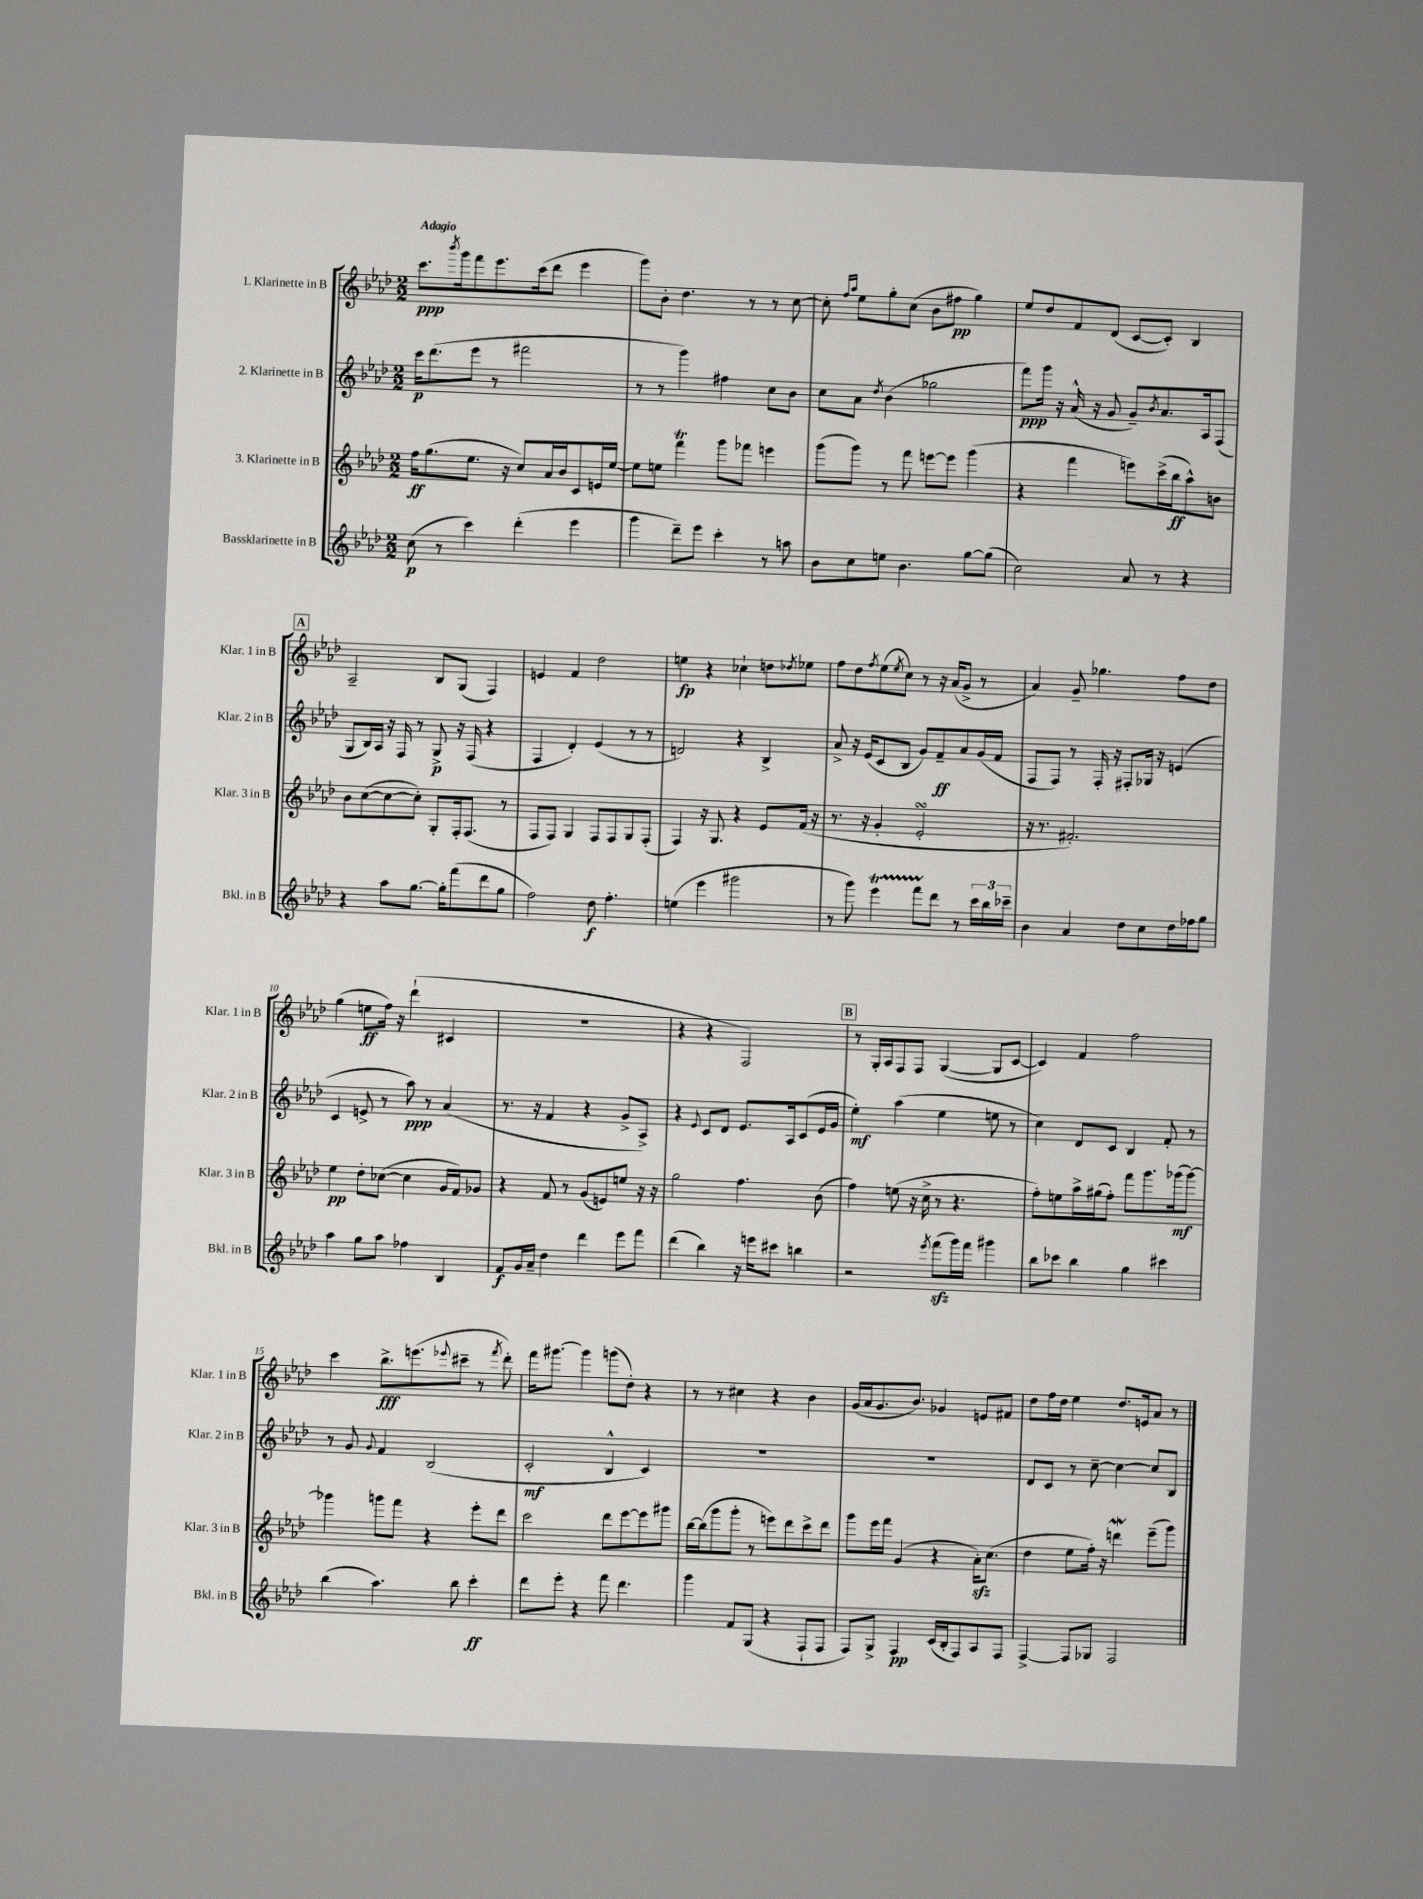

**kern	**kern	**kern	**kern
*staff4	*staff3	*staff2	*staff1
*clefG2	*clefG2	*clefG2	*clefG2
*k[b-e-a-d-]	*k[b-e-a-d-]	*k[b-e-a-d-]	*k[b-e-a-d-]
*M2/2	*M2/2	*M2/2	*M2/2
(8cc	16ff	16ccc	8.ccc
.	(8.gg	(8.ddd-	.
8r	.	.	.
.	.	.	8qbbb-
.	.	.	16ggg
4ccc)	8.ee-	8eee-	8fff
.	.	8r	8.eee-
.	16r	.	.
(4ddd-'	8cc)	2fff#	.
.	.	.	(16ccc
.	16a-	.	8ddd-
.	16b-	.	.
4eee-	8c	.	4eee-
.	16e	.	.
.	[16ee-	.	.
=	=	=	=
4ggg	8ee-]	8r	8ggg)
.	8ee	8r	8b-'
8ddd-~)	4fff	4ggg)	4.dd-
8eee-	.	.	.
4ccc'	8ggg	4ff#	.
.	8fff-	.	8r
8r	4eee	8cc	8r
8aa	.	8b-	[8cc
=	=	=	=
8b-	(8ggg	8cc	8cc']
.	.	.	16qqff
.	.	.	16qqaa-
8cc	8ggg)	8a-	8ee-
.	.	8qdd-	.
8ee	8r	(4b-	8gg'
4.b-	8fff	.	(8cc
.	[8eee	2gg-	8b-
.	8eee]	.	8ff#
[8gg	(4ggg	.	4gg)
(8gg]	.	.	.
=	=	=	=
2cc)	4r	8fff)	8ee-
.	.	16ggg	8dd-
.	.	16r	.
.	4fff	(16a-^^	8f
.	.	16r	.
.	.	8g	(8d-
8a-	8eee)	8g~)	[8c
.	.	8qb-	.
8r	(16ccc^	8.a-	8c'])
.	16bb-	.	.
4r	8aa-^^)	.	4B-
.	.	16A-	.
.	8b	(8F	.
=	=	=	=
4r	8b-	8G	2A-~
.	([8cc	16B-)	.
.	.	16A-	.
8aa-	8cc_	16r	.
.	.	16F	.
[8.gg	8cc'])	8r	.
.	8G'	8G^	8B-
16gg']	.	.	.
(8fff	16F'	16r	(8G
.	(8.F	(16F	.
8ddd-	.	4r	4F)
8gg	8r	.	.
=	=	=	=
2ff)	8F	4F	4e
.	8F)	.	.
.	4G	4d-')	4f
8dd-	8F	(4e-	2dd-
4.ff'	8F	.	.
.	8G	8r	.
.	(8F'	8r	.
=	=	=	=
(4ee	4F)	2d)	4ee
4eee-	16r	.	4r
.	8.G	.	.
2ggg#	4r	4r	4cc-`
.	8e-	4B-^	8dd
.	.	.	8qdd-
.	(16f	.	8ee-
.	16r	.	.
=	=	=	=
8r	8.r	8a-^	8ff
8ggg)	.	16r	8dd-
.	16r	(16e-	.
.	.	.	8qff
4eee-	4g'	8c	(8ee-
.	.	.	8qee-
.	.	8B-	8cc)
8fff	2e-'	8g)	8r
8ddd-	.	8f~	16r
.	.	.	(16a-
8r	.	8a-	8g^
24ccc	.	(16g	8r
24bb-	.	.	.
.	.	16f	.
24ccc-~	.	.	.
=	=	=	=
4b-	16r	8F	4a-)
.	8.r	.	.
.	.	8F)	.
4a-	2.f#')	8r	8g~
.	.	16F'	4.gg-
.	.	16r	.
8dd-	.	8F#'	.
8cc	.	16G-	.
.	.	16r	.
16dd-	.	(4e	8ff
16ff-	.	.	.
8gg	.	.	8dd-
=	=	=	=
4aa-	4ee-	4c	(4gg
8gg	8dd-'	8e^	8ee
8aa-	([8cc-	8r	16ff)
.	.	.	16r
4ff-	4cc-]	8aa-)	(4ddd-`
.	.	8r	.
4B-	16g	(4a-	4c#
.	16f)	.	.
.	8g-	.	.
=	=	=	=
8f	4r	8.r	1r
16g	.	.	.
16a-~	.	16r	.
4dd-	8f	4f	.
.	8r	.	.
4ddd-	(8g	4r	.
.	8e)	.	.
8eee-	8ee	8g^	.
8fff	16r	8A-^)	.
.	16r	.	.
=	=	=	=
(4ddd-	2gg	4r	4r
.	.	8qqe-	.
4bb-)	.	8c	4r
.	.	8d-	.
16r	4.ff	8.e-	2F)
16eee	.	.	.
8ccc#	.	.	.
.	.	16A-	.
4bb	.	(8c	.
.	(8b-	16e-	.
.	.	16g	.
=	=	=	=
2r	4ff)	4ee-')	8r
.	.	.	16G'
.	.	.	16A-
.	(8ee	(4aa-	8F
.	16r	.	8F
.	16cc^	.	.
8qeee-	.	.	.
(8fff	8r	4ee-	([4G
16ggg)	4.r	.	.
16fff	.	.	.
4ggg#	.	8ee	8G]
.	.	8r	[8c
=	=	=	=
8bb-	8ff')	4cc)	4c])
8ccc-	8ee	.	.
4bb-	16aa-^	8d-	4f
.	(16gg#	.	.
.	8ff')	8c	.
4gg	8fff	4B-	2ff
.	8.ggg	.	.
4ccc#	.	8f'	.
.	(16ggg-	.	.
.	[8ggg-)	8r	.
=	=	=	=
(4bb-	4ggg-]	8r	4ccc
.	.	8g	.
.	.	8qqg	.
4.aa-)	8ggg	4f	8.bb-^
.	8fff	.	.
.	.	.	(8.eee
.	4r	(2B-	.
.	.	.	8qqeee-
8bb-	.	.	8ccc#~
4ccc'	8eee-'	.	8r
.	.	.	8qfff
.	8ddd-	.	8ddd-')
=	=	=	=
8ddd-	2ccc	2c'	16fff
.	.	.	[8.ggg#
8eee-'	.	.	.
4r	.	.	4ggg#]
8fff	8ddd-	4B-^^	(8ggg
4.ddd-	[8eee-	.	8dd-')
.	8eee-]	4c)	4r
.	8ggg#	.	.
=	=	=	=
4ggg	[16bb-	1r	8r
.	(16bb-]	.	.
.	8ggg	.	8r
8f	8ggg'	.	4cc#
(8G	8r	.	.
4r	8eee)	.	4r
.	8ddd-	.	.
8F`	8ccc^	.	4b-
8F	8ddd-	.	.
=	=	=	=
8F)	8ggg	1r	(16g
.	.	.	16a-
8G^	16eee-	.	8.g
.	16fff	.	.
4F	(4g	.	.
.	.	.	8.b-)
(16c	4r	.	4g-
16B-'	.	.	.
8F)	.	.	.
8A-	16a-')	.	8e
.	(8.cc	.	.
8F	.	.	8f#
=	=	=	=
[4F^	4dd-	8d-	8dd-
.	.	8c	16ff
.	.	.	16dd-
8F]	8ee-	8r	4ee-
8G-	16ff')	[8cc~	.
.	16r	.	.
2F	4ddd	4cc_	8.dd-
.	.	.	16e
.	(8eee-~	8cc]	8a-
.	8ggg)	8B-	8r
==	==	==	==
*-	*-	*-	*-
